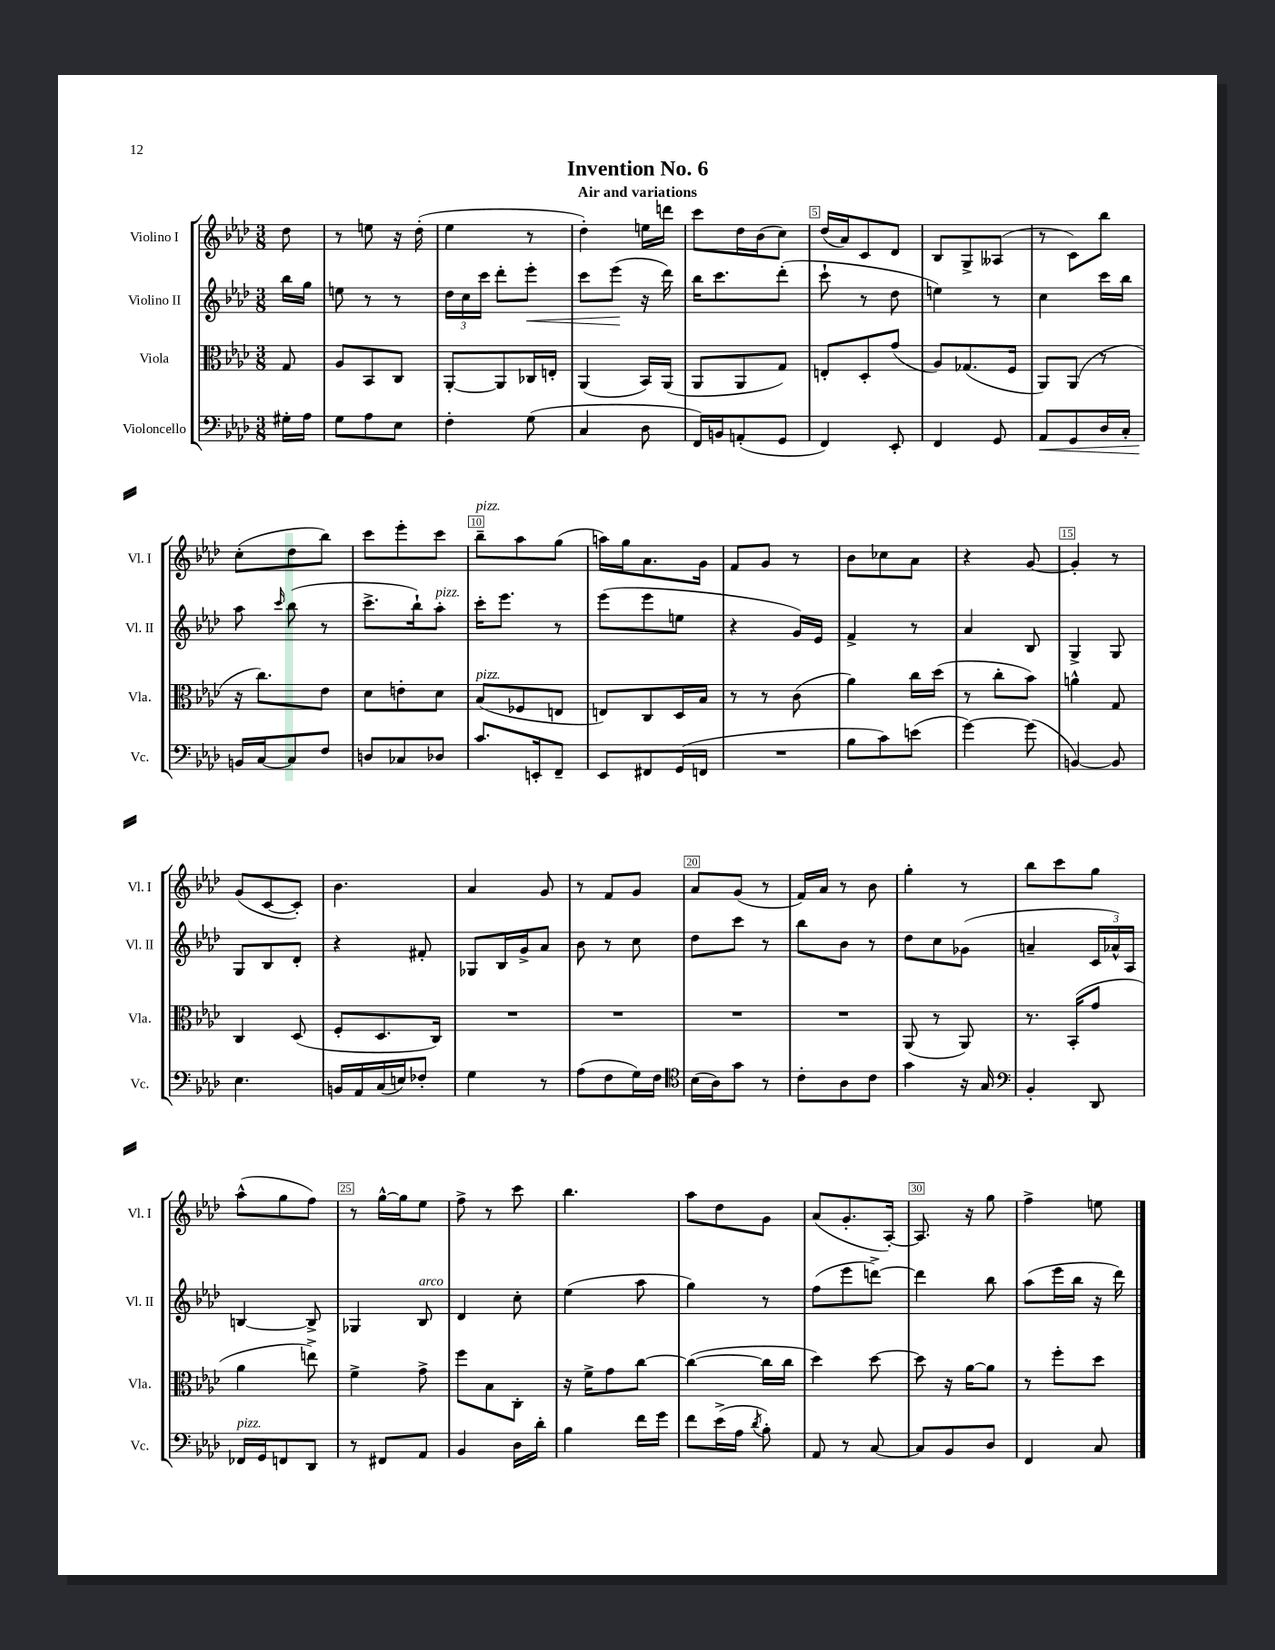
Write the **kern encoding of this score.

**kern	**kern	**kern	**kern
*staff4	*staff3	*staff2	*staff1
*clefF4	*clefC3	*clefG2	*clefG2
*k[b-e-a-d-]	*k[b-e-a-d-]	*k[b-e-a-d-]	*k[b-e-a-d-]
*M3/8	*M3/8	*M3/8	*M3/8
16G#'	8G	16bb-	8dd-
16A-	.	16gg	.
=	=	=	=
8G	8A-	8ee	8r
8A-	8BB-	8r	8ee
8E-	8C	8r	16r
.	.	.	(16dd-'
=	=	=	=
4F'	[8AA-'	24dd-	4ee-
.	.	24cc	.
.	.	24ccc	.
.	8AA-]	8ddd-'	.
(8G	16C-	8eee-'	8r
.	16E'	.	.
=	=	=	=
4C	(4AA-	8ccc	4dd-')
.	.	(8eee-	.
8D-	16BB-)	16r	16ee
.	(16AA-	16ddd-)	16ddd
=	=	=	=
16FF)	8AA-	16bb-	8ccc
16BB	.	8.ccc	.
(8AA'	8AA-	.	16dd-
.	.	.	(16b-
8GG	8G)	(8ddd-'	8cc)
=	=	=	=
4FF)	8E'	8ccc`	(16dd-
.	.	.	16a-)
.	8D-'	8r	8c
8EE-'	(8g	8dd-	8d-
=	=	=	=
4FF	8A-)	4ee)	8B-
.	(8.G-	.	8G^
8GG	.	8r	(8A--
.	16F	.	.
=	=	=	=
8AA-	8AA-)	4cc	8r
8GG	(8AA-	.	8c)
16D-	8r	16ccc	8bb-
16C'	.	16bb-	.
=	=	=	=
16BB	16r	8aa-	(8cc'
[16C	8.cc)	.	.
.	.	16qqccc	.
8C]	.	(8bb-	8dd-
8F	8e-	8r	8bb-)
=	=	=	=
8D	8d-	8.ccc^	8ccc
8C-	8e'	.	8eee-'
.	.	16bb-`)	.
8D-	8d-	8aa-'	8ccc
=	=	=	=
8.c	(8B-	16ccc'	8bb-~
.	.	8.eee-	.
.	8F-	.	8aa-
16EE'	.	.	.
8FF~	8E	8r	(8gg
=	=	=	=
8EE-	8E)	(8eee-	16aa)
.	.	.	16gg
8FF#	8C	8eee-	8.a-
(16GG	16D-	8ee	.
16FF	16B-	.	16g
=	=	=	=
4.r	8r	4r	8f
.	8r	.	8g
.	(8c	16g)	8r
.	.	16e-	.
=	=	=	=
8B-	4a-)	4f^	8b-
8c)	.	.	8cc-
(8e	16cc	8r	8a-
.	(16dd-	.	.
=	=	=	=
[4g)	8r	4a-	4r
.	8cc'	.	.
(8g]	8b-)	8B-	[8g
=	=	=	=
[4BB)	4a^^	4G^	4g']
8BB]	8G	8G	8r
=	=	=	=
4.E-	4C	8G	(8g
.	.	8B-	[8c
.	(8D-	8d-'	8c'])
=	=	=	=
16BB	8F'	4r	4.b-
16AA-	.	.	.
(16C	8.D-	.	.
16E)	.	.	.
8F-'	.	8f#'	.
.	16C)	.	.
=	=	=	=
4G	4.r	8G-	4a-
.	.	16B-	.
.	.	16g^	.
8r	.	8a-	8g
=	=	=	=
(8A-	4.r	8b-	8r
8F	.	8r	8f
16G)	.	8cc	8g
16F	.	.	.
=	=	=	=
*clefC4	*	*	*
(16B-	4.r	8dd-	8a-
16A-)	.	.	.
8g	.	8ccc	(8g
8r	.	8r	8r
=	=	=	=
8c'	4.r	8bb-	16f)
.	.	.	16a-
8A-	.	8b-	8r
8c	.	8r	8b-
=	=	=	=
4g	(8AA-	8dd-	4gg'
.	8r	8cc	.
16r	8AA-)	(8g-	8r
16G	.	.	.
=	=	=	=
*clefF4	*	*	*
4BB-'	8.r	4a~	8bb-
.	.	.	8ccc
.	(16BB-'	.	.
8DD-	8g	24c	8gg
.	.	24a-^^)	.
.	.	24A-	.
=	=	=	=
16FF-	4a-	[4B	(8aa-^^
16GG	.	.	.
8FF	.	.	8gg
8DD-	8ee^)	8B^]	8ff)
=	=	=	=
8r	4f^	4G-	8r
8FF#	.	.	[16gg^^
.	.	.	16gg]
8AA-	8g^	8B-	8ee-
=	=	=	=
4BB-	8ff	4d-	8ff^
.	8B-	.	8r
16D-	8C'	8cc'	8ccc
16d-'	.	.	.
=	=	=	=
4B-	16r	(4ee-	4.bb-
.	16f^	.	.
.	8g	.	.
16f	[8cc	8aa-	.
16g	.	.	.
=	=	=	=
8f	(4cc_	4gg)	8aa-
(16e-^	.	.	8dd-
16A-	.	.	.
8qd-	.	.	.
8B-')	16cc]	8r	8g
.	16cc	.	.
=	=	=	=
8AA-	4dd-)	(8ff	(8a-
8r	.	8eee-	8.g'
[8C	[8dd-	[8ddd^)	.
.	.	.	[16A-')
=	=	=	=
8C]	8dd-]	4ddd]	8.A-]
8BB-	16r	.	.
.	[16a-	.	16r
8D-	8a-]	8bb-	8gg
=	=	=	=
4FF	8r	(8aa-	4ff^
.	8ff'	16eee-	.
.	.	16bb-	.
8C	8dd-	16r	8ee
.	.	16ddd-)	.
==	==	==	==
*-	*-	*-	*-
